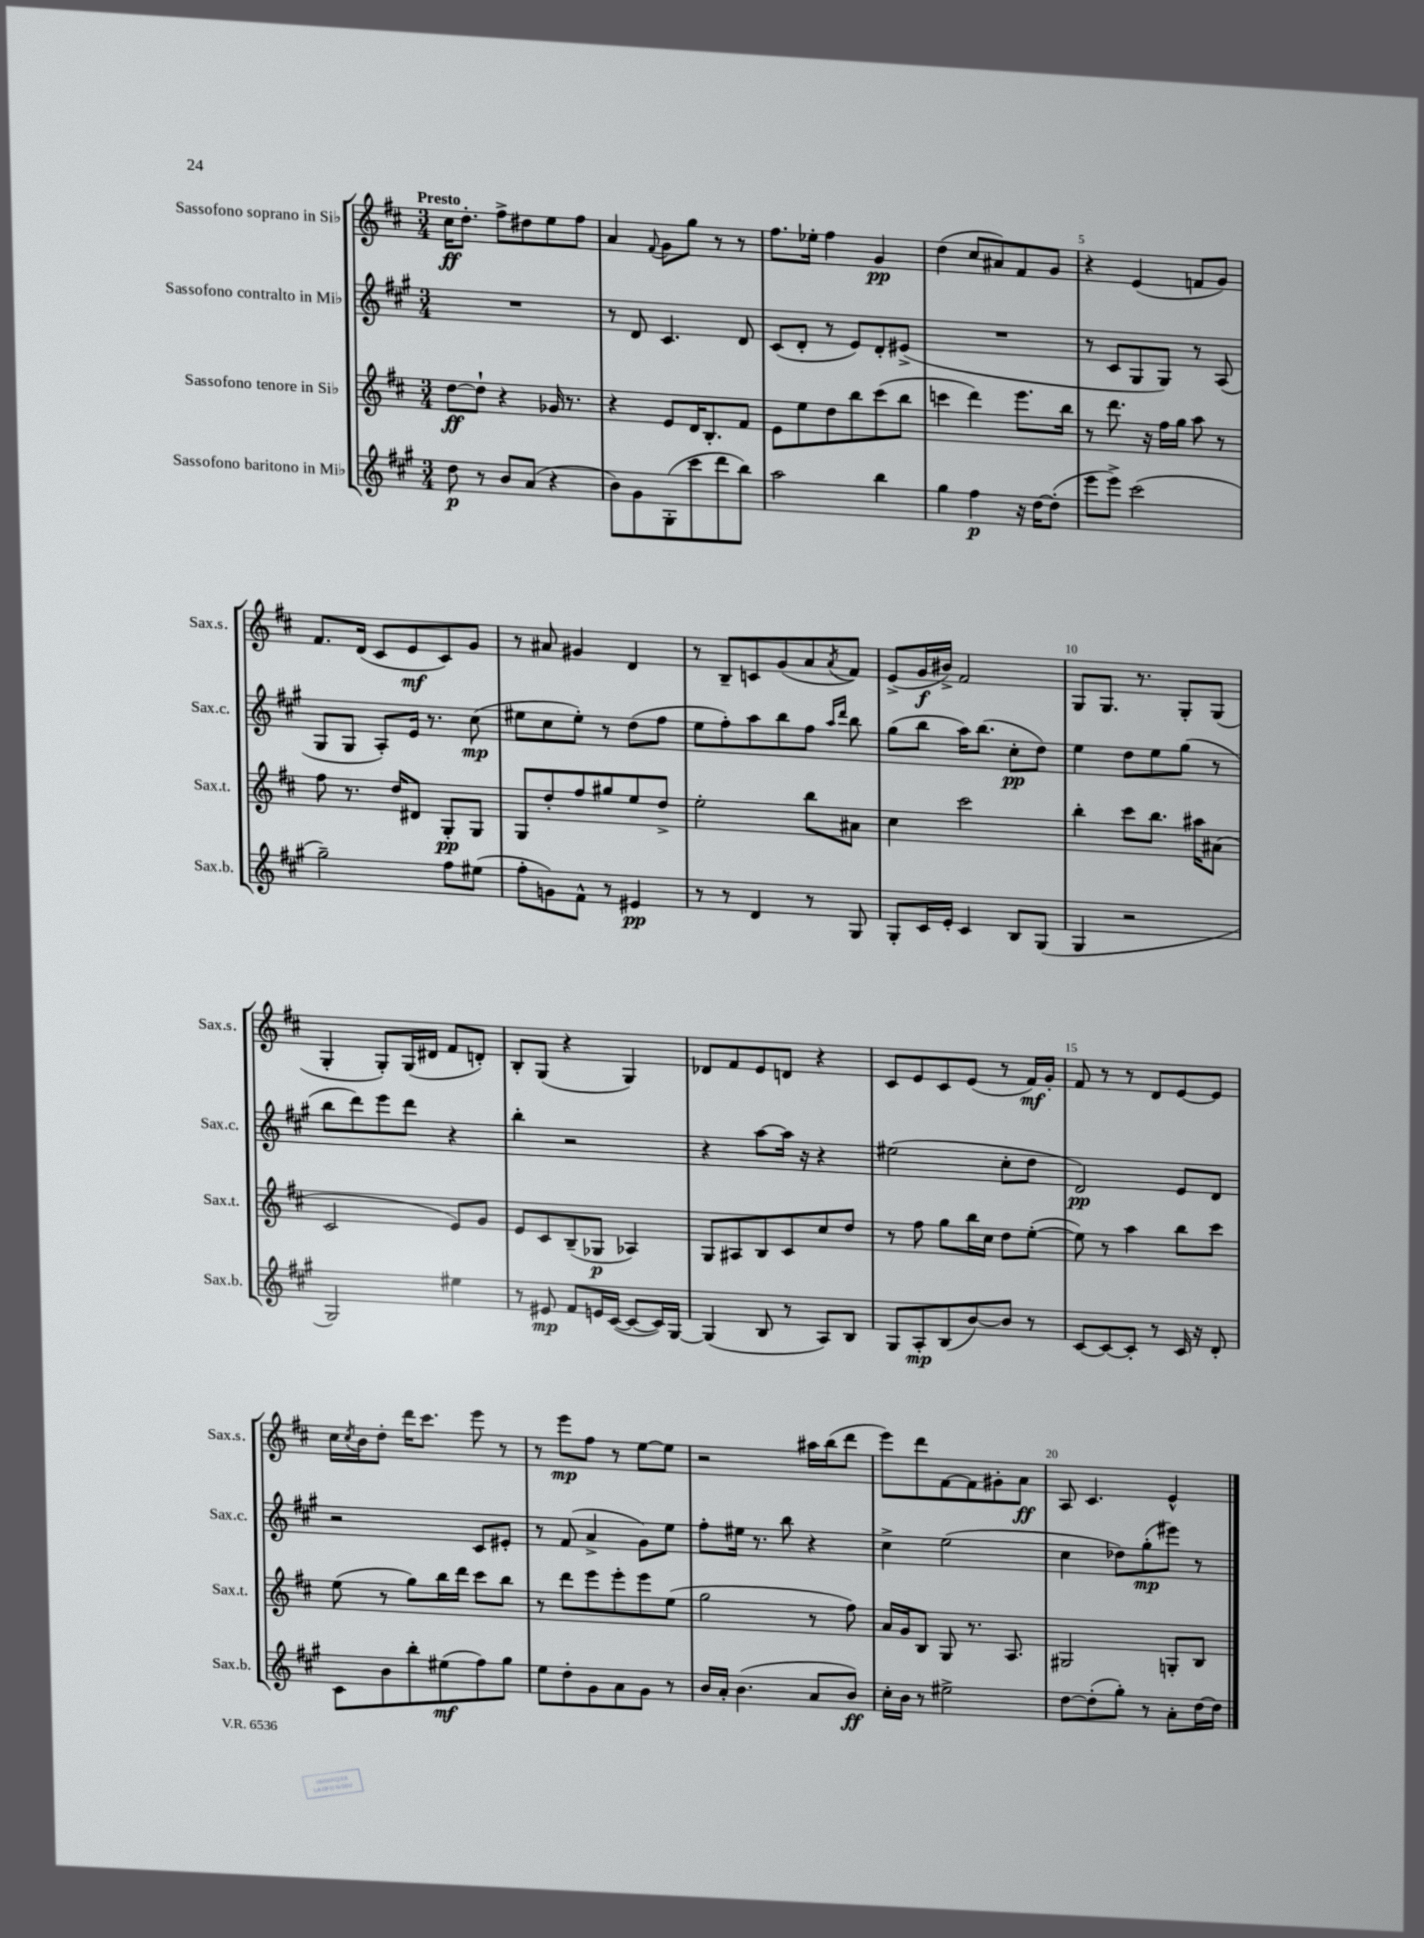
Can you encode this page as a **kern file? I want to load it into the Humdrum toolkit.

**kern	**dynam	**kern	**dynam	**kern	**dynam	**kern	**dynam
*part4	*part4	*part3	*part3	*part2	*part2	*part1	*part1
*staff4	*staff4	*staff3	*staff3	*staff2	*staff2	*staff1	*staff1
*I"Sassofono baritono in Mi♭	*	*I"Sassofono tenore in Si♭	*	*I"Sassofono contralto in Mi♭	*	*I"Sassofono soprano in Si♭	*
*I'Sax.b.	*	*I'Sax.t.	*	*I'Sax.c.	*	*I'Sax.s.	*
*clefG2	*	*clefG2	*	*clefG2	*	*clefG2	*
*k[f#c#g#]	*	*k[f#c#]	*	*k[f#c#g#]	*	*k[f#c#]	*
*M3/4	*	*M3/4	*	*M3/4	*	*M3/4	*
=1	=1	=1	=1	=1	=1	=1	=1
!	!	!	!	!	!	!LO:TX:a:B:t=Presto	!
8dd\	p	[8dd\L	ff	2.r	.	16cc#\KL	ff
.	.	.	.	.	.	8.dd'\J	.
8r	.	8dd`\J]	.	.	.	.	.
8b/L	.	4r	.	.	.	8ff#^\L	.
(8a/J	.	.	.	.	.	8dd#X\	.
4r	.	16g-X/	.	.	.	8ee\	.
.	.	8.r	.	.	.	.	.
.	.	.	.	.	.	8ff#\J	.
=2	=2	=2	=2	=2	=2	=2	=2
8b\L)	.	4r	.	8r	.	4a/	.
8g#\	.	.	.	8d/	.	.	.
.	.	.	.	.	.	8qqf#/	.
(8G#'\	.	8e/L	.	4.c#/	.	8g\L	.
8ccc#\	.	16d/K	.	.	.	8gg\J	.
.	.	8.B'/	.	.	.	.	.
8ddd\	.	.	.	.	.	8r	.
8bb\J)	.	8f#/J	.	8d/	.	8r	.
=3	=3	=3	=3	=3	=3	=3	=3
2aa\	.	8e\L	.	(8c#/L	.	8.ff#\L	.
.	.	8ee\	.	8d'/J	.	.	.
.	.	.	.	.	.	16ee-X'\Jk	.
.	.	8dd\	.	8r	.	4ff#\	.
.	.	8bb\	.	8e/L)	.	.	.
4bb\	.	(8ccc#\	.	8d'/	.	4g/	pp
.	.	8bb\J	.	(8e#X^/J	.	.	.
=4	=4	=4	=4	=4	=4	=4	=4
4gg#\	.	4cccn\	.	2.r	.	(4dd\	.
4ff#\	p	4ddd\)	.	.	.	8cc#/L	.
.	.	.	.	.	.	8a#X/)	.
16r	.	8.eee\L	.	.	.	8f#/	.
[16dd\KL	.	.	.	.	.	.	.
(8dd'\J]	.	.	.	.	.	8g/J	.
.	.	16bb\Jk	.	.	.	.	.
=5	=5	=5	=5	=5	=5	=5	=5
8eee\L	.	8r	.	8r	.	4r	.
8eee^\J)	.	8.ddd\	.	8c#/L	.	.	.
(2ccc#\	.	.	.	8G#/	.	(4e/	.
.	.	16r	.	.	.	.	.
.	.	16ff#\LL	.	8G#/J)	.	.	.
.	.	16gg\JJ	.	.	.	.	.
.	.	8aa\	.	8r	.	8fn/L	.
.	.	8r	.	(8A/	.	8g/J)	.
!!LO:LB:g=z
=6	=6	=6	=6	=6	=6	=6	=6
2gg#~\)	.	8ff#\	.	8G#/L	.	8.f#/L	.
.	.	8.r	.	8G#/J	.	.	.
.	.	.	.	.	.	(16d/Jk	.
.	.	.	.	8A'/L)	.	8c#/L	.
.	.	16dd/KL	.	.	.	.	.
.	.	8d#X/J	.	16e/Jk	.	8e/	mf
.	.	.	.	8.r	.	.	.
8ff#\L	.	8G'/L	pp	.	.	8c#/)	.
(8ee#X\J	.	8G/J	.	(8cc#\	mp	8g/J	.
=7	=7	=7	=7	=7	=7	=7	=7
8ff#'\L	.	8G/L	.	8ee#X\L	.	8r	.
8gn\)	.	8dd'/	.	8cc#\	.	8a#X/	.
8f#^^\J	.	8ff#/	.	8ee#'\J)	.	4g#X/	.
8r	.	8gg#X/	.	8r	.	.	.
4e#X/	pp	8ee/	.	(8dd\L	.	4d/	.
.	.	8dd^/J	.	8ff#\J	.	.	.
=8	=8	=8	=8	=8	=8	=8	=8
8r	.	2ee'\	.	8ee\L	.	8r	.
8r	.	.	.	8ff#'\)	.	8B~/L	.
4d/	.	.	.	8aa\	.	8cn/	.
.	.	.	.	8bb\	.	(8g/	.
8r	.	8bb\L	.	8ff#\J	.	8a/	.
.	.	.	.	16qqaa/LL	.	.	.
.	.	.	.	16qqddd/JJ	.	8qa/	.
8G#/	.	8a#X\J	.	8bb\	.	8f#/J)	.
=9	=9	=9	=9	=9	=9	=9	=9
8G#'/L	.	4cc#\	.	(8gg#\L	.	(8e^/L	.
16c#/L	.	.	.	8bb\J	.	16g/L	f
16e'/JJ	.	.	.	.	.	16b#X^/JJ)	.
4c#/	.	2ccc#\	.	16aa\KL)	.	2f#/	.
.	.	.	.	(8.bb\J	.	.	.
8B/L	.	.	.	8cc#'\L	pp	.	.
(8G#/J	.	.	.	8dd\J)	.	.	.
=10	=10	=10	=10	=10	=10	=10	=10
4G#/	.	4bb'\	.	4ee\	.	8G/L	.
.	.	.	.	.	.	8.G/J	.
2r	.	8ccc#\L	.	8dd\L	.	.	.
.	.	.	.	.	.	8.r	.
.	.	8.bb\J	.	8ee\	.	.	.
.	.	.	.	(8gg#\J	.	8G'/L	.
.	.	16aa#X\KL	.	.	.	.	.
.	.	(8a#X\J	.	8r	.	(8G/J	.
!!LO:LB:g=z
=11	=11	=11	=11	=11	=11	=11	=11
2G#/)	.	2c#/	.	8bb\L	.	4G'/	.
.	.	.	.	8ddd\)	.	.	.
.	.	.	.	8eee\	.	8G'/L)	.
.	.	.	.	8ddd\J	.	(16G/L	.
.	.	.	.	.	.	16d#X/JJ	.
4ee#X\	.	8e/L)	.	4r	.	8f#/L	.
.	.	8g/J	.	.	.	8dn'/J)	.
=12	=12	=12	=12	=12	=12	=12	=12
8r	.	8e/L	.	4bb'\	.	8B'/L	.
8e#X/	mp	8c#/	.	.	.	(8G/J	.
8f#/L	.	(8B~/	.	2r	.	4r	.
16en/L	.	8G-X/J	p	.	.	.	.
([16c#/JJ	.	.	.	.	.	.	.
8c#/L_	.	4A-X/)	.	.	.	4G/)	.
16c#/L])	.	.	.	.	.	.	.
[16G#/JJ	.	.	.	.	.	.	.
=13	=13	=13	=13	=13	=13	=13	=13
(4G#/]	.	8G/L	.	4r	.	8d-X/L	.
.	.	8A#X/	.	.	.	8f#/	.
8B/	.	8B/	.	[8aa\L	.	8e/	.
8r	.	8c#/	.	16aa\Jk]	.	8dn/J	.
.	.	.	.	16r	.	.	.
8A/L)	.	8cc#/	.	4r	.	4r	.
8B/J	.	8dd/J	.	.	.	.	.
=14	=14	=14	=14	=14	=14	=14	=14
8G#/L	.	8r	.	(2ee#X\	.	8c#/L	.
8A'/	mp	8ff#\	.	.	.	8e/	.
(8B/	.	8gg\L	.	.	.	8c#/	.
[8b/)	.	16bb\L	.	.	.	(8e/J	.
.	.	16cc#\JJ	.	.	.	.	.
8b/J]	.	8dd\L	.	8cc#'\L	.	8r	.
8r	.	([8ee'\J	.	8dd\J	.	16f#/LL)	mf
.	.	.	.	.	.	16g'/JJ	.
=15	=15	=15	=15	=15	=15	=15	=15
[8c#/L	.	8ee\])	.	2d/)	pp	8f#/	.
8c#/_	.	8r	.	.	.	8r	.
8c#'/J]	.	4aa\	.	.	.	8r	.
8r	.	.	.	.	.	8d/L	.
16c#/	.	8bb\L	.	8e/L	.	[8e/	.
16r	.	.	.	.	.	.	.
8d'/	.	8ccc#\J	.	8d/J	.	8e/J]	.
!!LO:LB:g=z
=16	=16	=16	=16	=16	=16	=16	=16
8c#\L	.	(8ee\	.	2r	.	16cc#\LL	.
.	.	.	.	.	.	8qcc#/	.
.	.	.	.	.	.	16b\J	.
8b\	.	8r	.	.	.	8dd'\J	.
8bb'\	.	8gg\L)	.	.	.	16ddd\KL	.
.	.	.	.	.	.	8.ccc#\J	.
(8ee#X\	mf	16bb\L	.	.	.	.	.
.	.	16ddd\JJ	.	.	.	.	.
8ff#\)	.	8ccc#\L	.	8c#/L	.	8eee\	.
8gg#\J	.	8bb\J	.	8e#X'/J	.	8r	.
=17	=17	=17	=17	=17	=17	=17	=17
8ee\L	.	8r	.	8r	.	8r	.
8dd'\	.	8ddd\L	.	(8f#/	.	8eee\L	mp
8g#\	.	8eee\	.	4a^/	.	8ff#\J	.
8a\	.	8eee'\	.	.	.	8r	.
8g#\J	.	8eee\	.	8g#\L)	.	[8ee\L	.
8r	.	(8ee\J	.	8ee\J	.	8ee\J]	.
=18	=18	=18	=18	=18	=18	=18	=18
16b/LL	.	2gg\	.	8ff#'\L	.	2r	.
16a'/JJ	.	.	.	.	.	.	.
(4.b\	.	.	.	16ee#X\Jk	.	.	.
.	.	.	.	8.r	.	.	.
.	.	.	.	8bb\	.	.	.
8a/L	.	8r	.	4r	.	16aa#X\LL	.
.	.	.	.	.	.	(16bb\J	.
8b/J)	ff	8ff#\)	.	.	.	8ddd\J	.
=19	=19	=19	=19	=19	=19	=19	=19
16cc#'\LL	.	16a/LL	.	4cc#^\	.	8eee\L)	.
16b\JJ	.	16g/J	.	.	.	.	.
8r	.	8B/J	.	.	.	8ddd\	.
2ee#X^\	.	8G/	.	(2ee\	.	[8f#\	.
.	.	8.r	.	.	.	8f#\]	.
.	.	.	.	.	.	8g#X'\	.
.	.	8.A/	.	.	.	.	.
.	.	.	.	.	.	8a\J	ff
=20	=20	=20	=20	=20	=20	=20	=20
[8dd\L	.	2G#X/	.	4cc#\	.	8A/	.
(8dd'\]	.	.	.	.	.	4.c#/	.
8gg#'\J)	.	.	.	8dd-X\L)	.	.	.
8r	.	.	.	(8gg#'\	mp	.	.
8a'\L	.	8Gn'/L	.	8eee#X\J)	.	4e^^/	.
[16dd\L	.	8B/J	.	8r	.	.	.
16dd\JJ]	.	.	.	.	.	.	.
==	==	==	==	==	==	==	==
*-	*-	*-	*-	*-	*-	*-	*-
